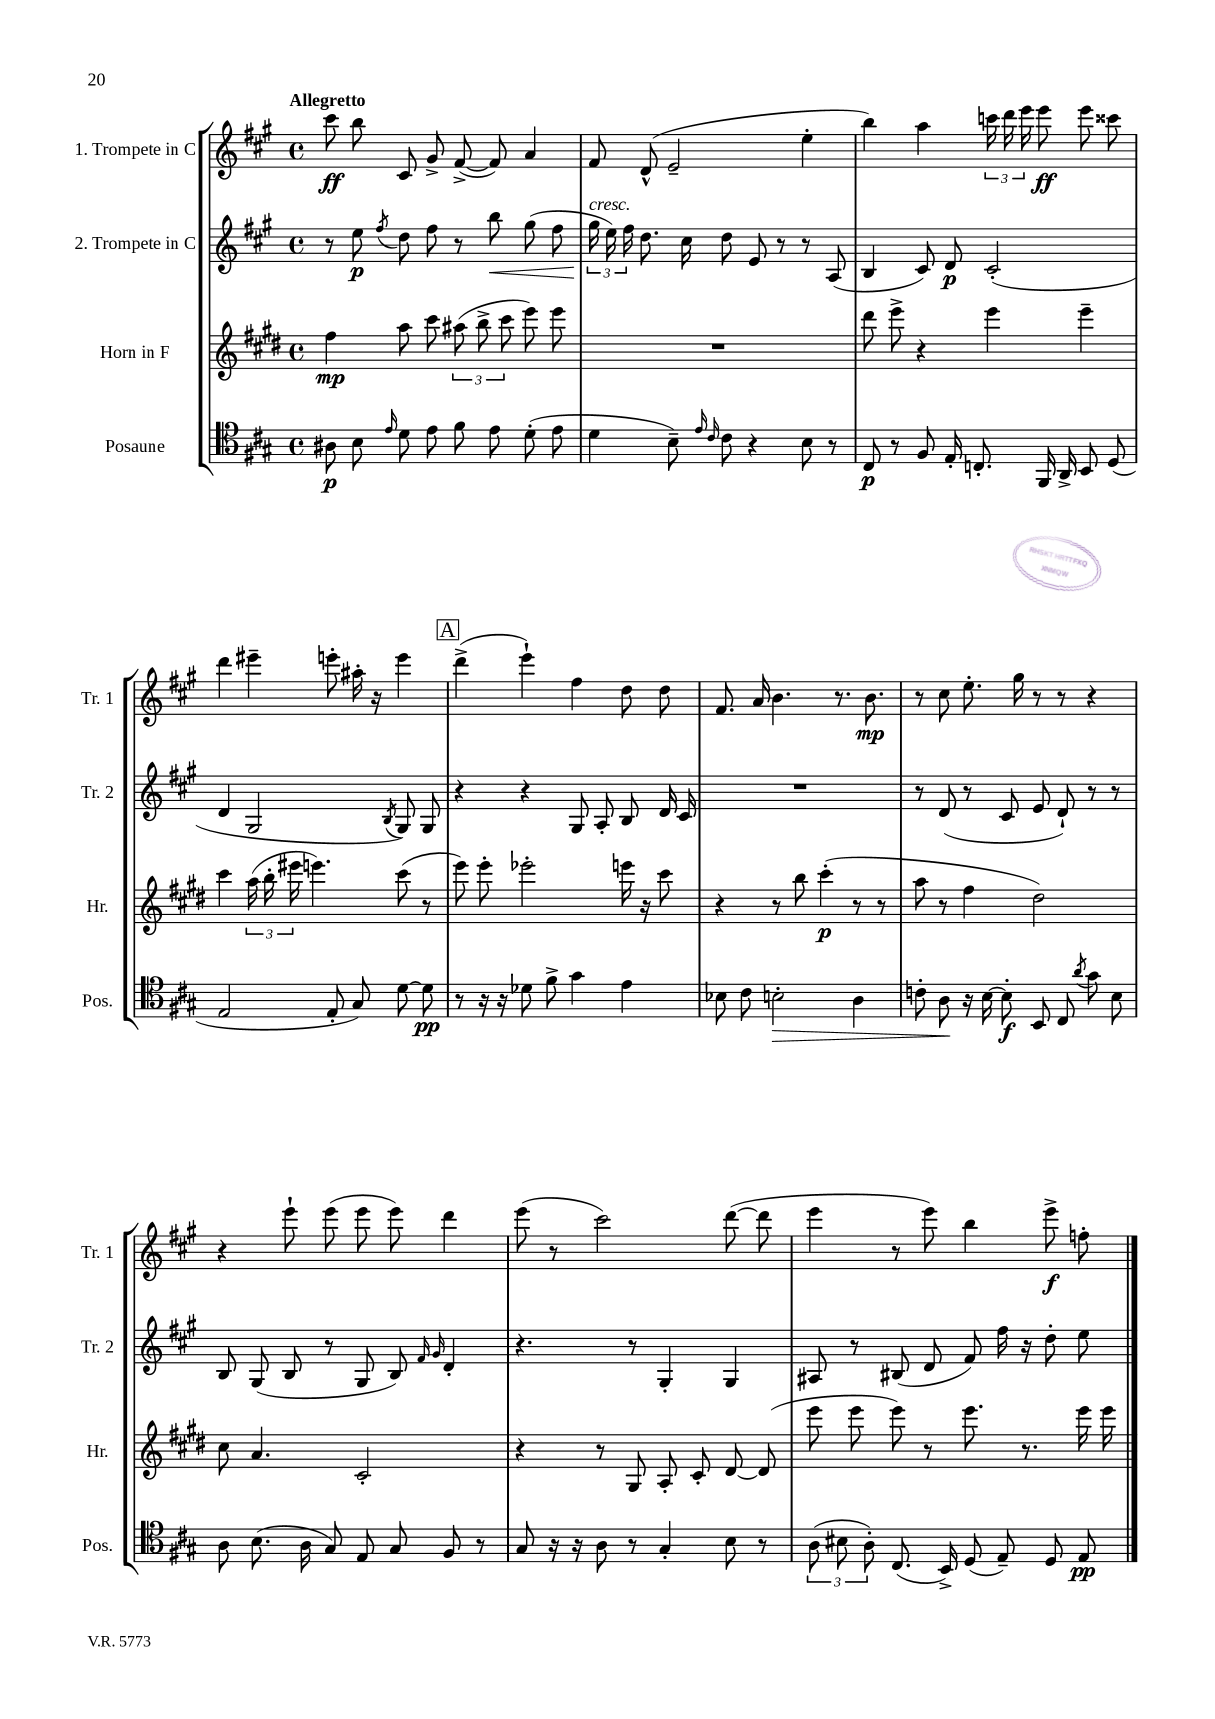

**kern	**kern	**kern	**kern
*staff4	*staff3	*staff2	*staff1
*clefC4	*clefG2	*clefG2	*clefG2
*k[f#c#g#]	*k[f#c#g#d#]	*k[f#c#g#]	*k[f#c#g#]
*M4/4	*M4/4	*M4/4	*M4/4
*met(c)	*met(c)	*met(c)	*met(c)
8A#	4ff#	8r	8ccc#
8B	.	8ee	8bb
16qqe	.	8qff#	.
8d	8aa	8dd	8c#
8e	8ccc#	8ff#	8g#^
8f#	(12aa#	8r	([8f#^
.	12bb^	.	.
8e	.	8bb	8f#])
.	12ccc#	.	.
(8d'	8eee)	(8gg#	4a
8e	8eee	8ff#	.
=	=	=	=
4d	1r	24gg#	8f#
.	.	24ee)	.
.	.	24ff#	.
.	.	8.dd	(8d^^
8B~)	.	.	2e~
.	.	16cc#	.
16qqe	.	.	.
16qqc#	.	.	.
8c#	.	8dd	.
4r	.	8e	.
.	.	8r	.
8B	.	8r	4ee'
8r	.	(8A	.
=	=	=	=
8C#	8ddd#	4B	4bb)
8r	8eee^	.	.
8F#	4r	8c#)	4aa
16E'	.	8d	.
8.C'	.	.	.
.	4eee	(2c#'	24ccc
.	.	.	24ddd
.	.	.	24eee
16FF#	.	.	8eee
16AA^	.	.	.
8BB	4eee~	.	8eee
(8D	.	.	8ccc##
=	=	=	=
2E	4ccc#	4d	4ddd
.	(24aa	2G#	4eee#~
.	24bb'	.	.
.	24eee#	.	.
.	4.eee)	.	.
8E'	.	.	8eee'
8G#)	.	.	16aa#'
.	.	.	16r
.	.	8qB	.
[8d	(8ccc#	8G#)	4eee
8d]	8r	8G#	.
=	=	=	=
8r	8eee)	4r	(4ddd^
16r	8eee'	.	.
16r	.	.	.
8d-	2eee-'	4r	4eee`)
8f#^	.	.	.
4g#	.	8G#	4ff#
.	.	8A'	.
4e	16eee	8B	8dd
.	16r	.	.
.	8ccc#	16d	8dd
.	.	16c#	.
=	=	=	=
8B-	4r	1r	8.f#
8c#	.	.	.
.	.	.	16a
2B'	8r	.	4.b
.	8bb	.	.
.	(4ccc#'	.	.
.	.	.	8.r
4A	8r	.	.
.	.	.	8.b
.	8r	.	.
=	=	=	=
8c'	8aa	8r	8r
8A	8r	(8d	8cc#
16r	4ff#	8r	8.ee'
[16B	.	.	.
8B']	.	8c#	.
.	.	.	16gg#
8BB	2dd#)	8e	8r
8C#	.	8d`)	8r
8qa	.	.	.
8g#	.	8r	4r
8B	.	8r	.
=	=	=	=
8A	8cc#	8B	4r
(8.B	4.a	(8G#	.
.	.	8B	8eee`
16A	.	.	.
8G#)	.	8r	(8eee
8E	2c#'	8G#	8eee
8G#	.	8B)	8eee)
.	.	16qqf#	.
.	.	16qqg#	.
8F#	.	4d'	4ddd
8r	.	.	.
=	=	=	=
8G#	4r	4.r	(8eee
16r	.	.	8r
16r	.	.	.
8A	8r	.	2ccc#)
8r	8G#	8r	.
4G#'	8A'	4G#'	.
.	8c#'	.	.
8B	[8d#	4G#	([8ddd
8r	(8d#]	.	8ddd]
=	=	=	=
(12A	8eee	8A#	4eee
12B#	.	.	.
.	8eee	8r	.
12A')	.	.	.
(8.C#	8eee)	(8B#	8r
.	8r	8d	8eee)
16BB^)	.	.	.
(8D	8.eee	8f#)	4bb
8E~)	.	16ff#	.
.	8.r	16r	.
8D	.	8dd'	8eee^
8E	16eee	8ee	8ff'
.	16eee	.	.
==	==	==	==
*-	*-	*-	*-
